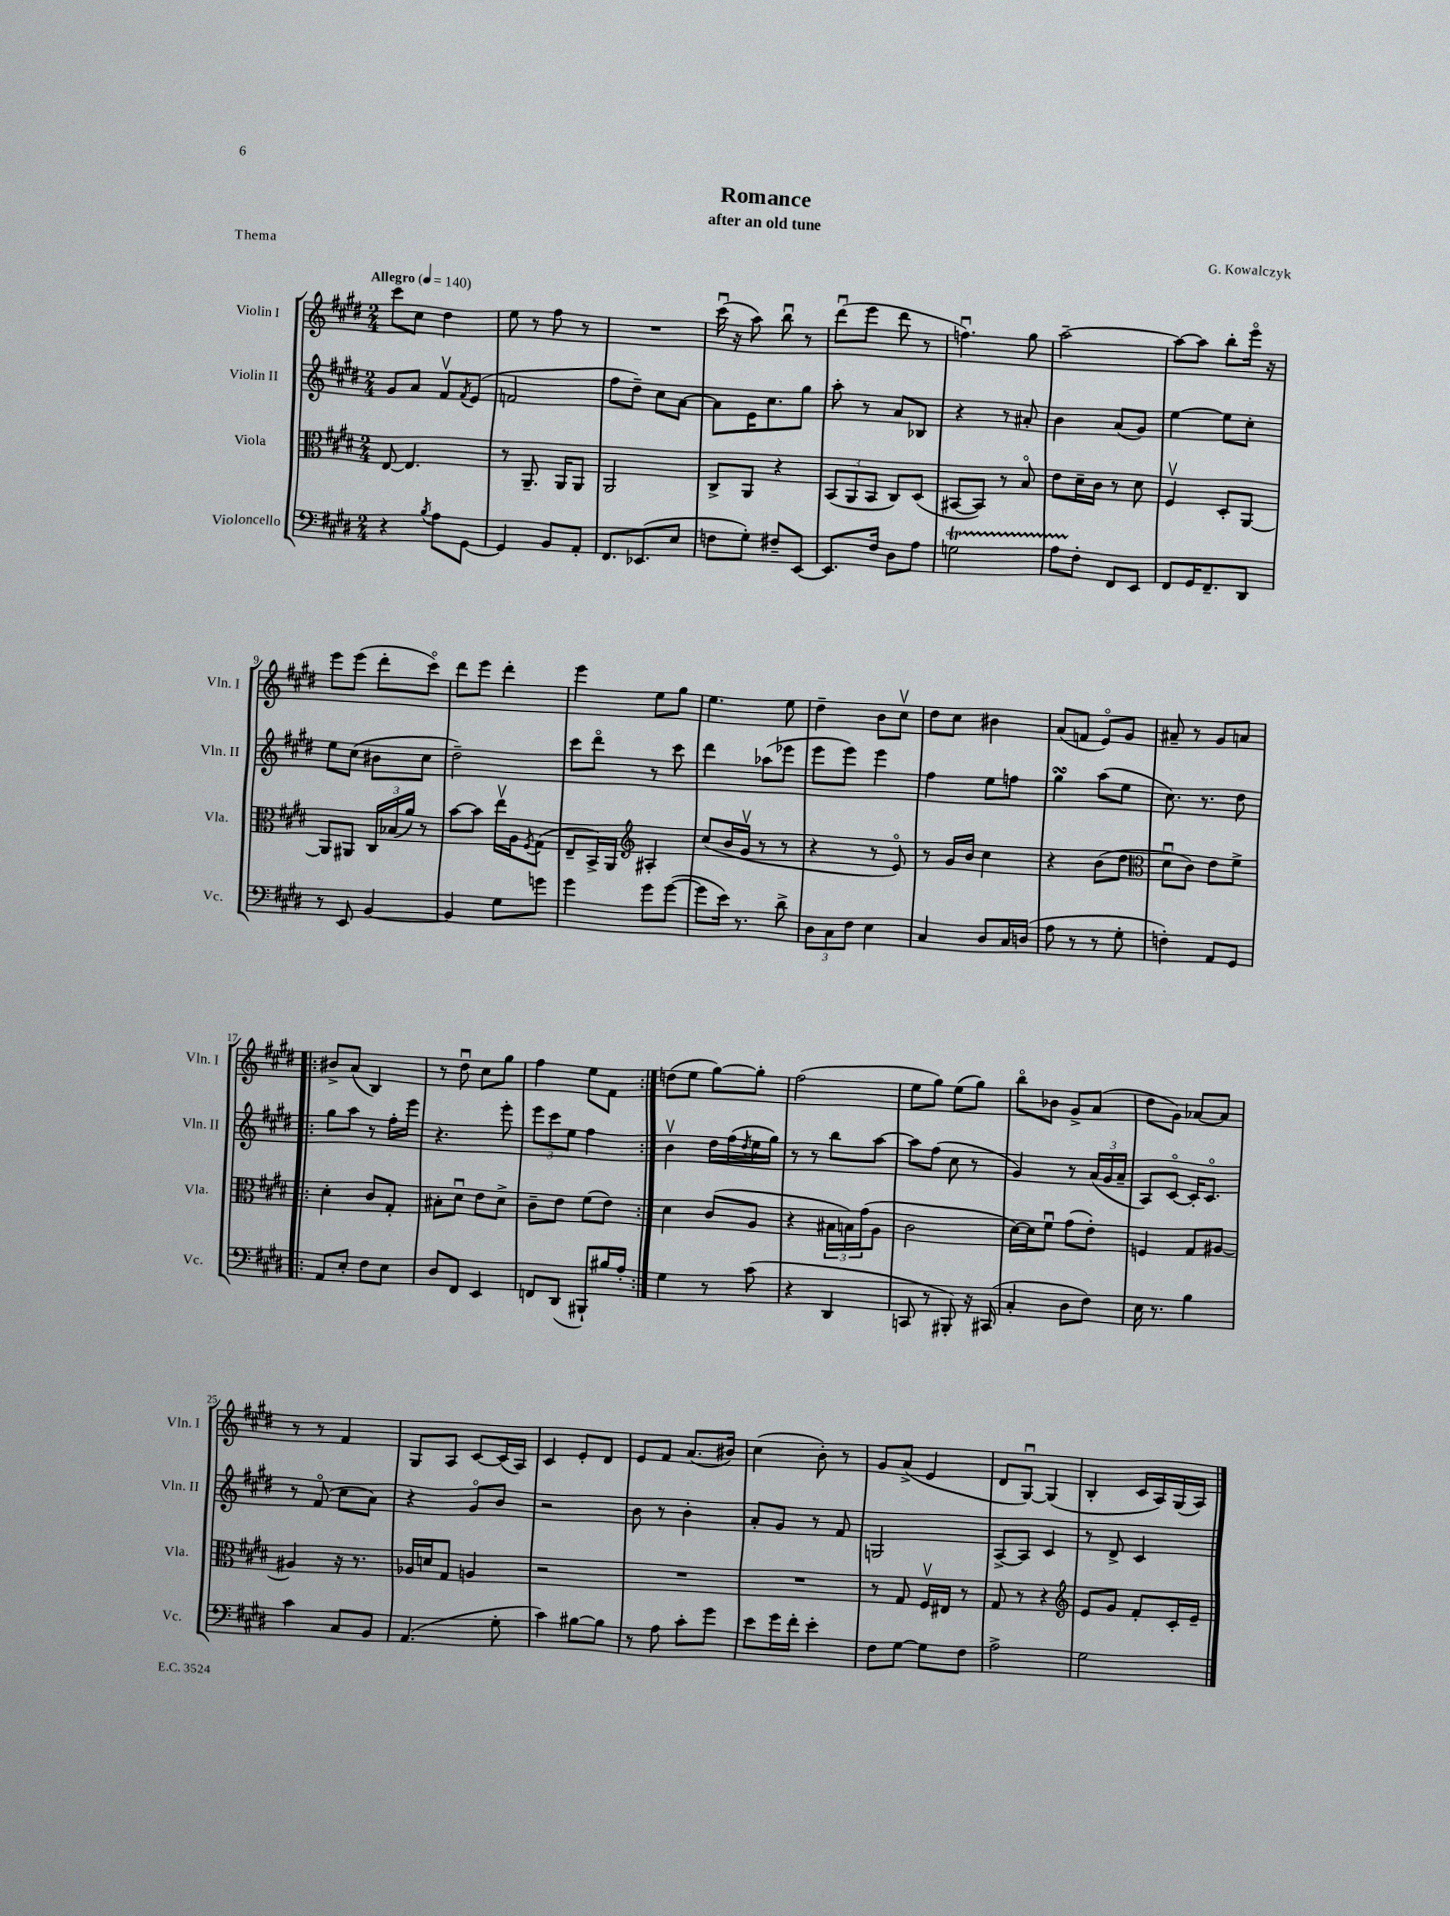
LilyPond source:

\header { title = "Romance" composer = "G. Kowalczyk" subtitle = "after an old tune" piece = "Thema" }
<<
\new StaffGroup <<
\new Staff = "s0" \with { instrumentName = "Violin I" shortInstrumentName = "Vln. I" } {
    \clef treble \key e \major \numericTimeSignature \time 2/4 \tempo "Allegro" 4 = 140
    cis'''8 cis''8 dis''4 |
    e''8 r8 fis''8 r8 |
    R2 |
    cis'''16\downbow( r16 a''8) b''8\downbow r8 |
    dis'''8\downbow( e'''8 dis'''8 r8 |
    f''4.\downbow) gis''8 |
    a''2~-- |
    a''8~ a''8 b''8-. e'''16\flageolet r16 |
    e'''8 e'''8( dis'''8-. cis'''8\flageolet) |
    dis'''8 e'''8 dis'''4-. |
    e'''4 e''8 gis''8 |
    e''4. e''8 |
    dis''4-- b'8 cis''8\upbow |
    dis''8 cis''8 bis'4 |
    a'8( f'8 e'8\flageolet) gis'8 |
    ais'8-- r8 gis'8 a'8 |
    \repeat volta 2 { bis'8-> a'8( b4) |
    r8 dis''8\downbow cis''8 gis''8 |
    fis''4 e''8 fis'8 | }
    d''8( e''8 gis''8~) gis''8-. |
    fis''2( |
    e''8 gis''8) e''8( gis''8) |
    b''8\flageolet bes'8 gis'8-> a'8( |
    dis''8 gis'8) aes'8~ aes'8 |
    r8 r8 fis'4 |
    gis8 a8 cis'8~ cis'16( a16) |
    cis'4 e'8-. dis'8 |
    e'8 fis'8 a'8.( bis'16) |
    cis''4( b'8-.) r8 |
    gis'8 a'8->( e'4 |
    dis'8 gis8~\downbow) gis4( |
    b4-. cis'16 a16) gis16( a16) \bar "|." |
}
\new Staff = "s1" \with { instrumentName = "Violin II" shortInstrumentName = "Vln. II" } {
    \clef treble \key e \major \numericTimeSignature \time 2/4
    gis'8 a'8 fis'8\upbow \acciaccatura { fis'8 } e'8( |
    f'2 |
    fis''8 dis''8--) cis''8 a'8~ |
    a'8 e'16 cis''8. gis''8 |
    a''8-. r8 a'8 bes8 |
    r4 r8 ais'8-. |
    b'4 a'8( gis'8) |
    e''4~ e''8 cis''8-. |
    e''8 cis''8( bis'8 cis''8 |
    dis''2--) |
    cis'''8 dis'''8\flageolet r8 cis'''8 |
    dis'''4 aes''8( ees'''8 |
    e'''8 e'''8) e'''4 |
    fis''4 e''8 f''8 |
    gis''4\turn a''8( e''8 |
    cis''8.) r8. dis''8 |
    \repeat volta 2 { gis''8 a''8 r8 fis''16-. e'''16 |
    r4. e'''8-. |
    \tuplet 3/2 { e'''8 cis'''8 e''8 } fis''4 | }
    b'4\upbow dis''16 fis''16( \acciaccatura { dis''8 } e''16 gis''16) |
    r8 r8 b''8 a''8~ |
    a''8 fis''8( cis''8 r8 |
    gis'4) r8 \tuplet 3/2 { a'16( gis'16 a'16-- } |
    a8) cis'8~\flageolet cis'16-. cis'8.\flageolet |
    r8 fis'8\flageolet( cis''8 a'8) |
    r4 gis'8\flageolet b'8 |
    r2 |
    b'8 r8 b'4-. |
    a'8-. gis'8 r8 fis'8 |
    g2 |
    a8~-> a8 cis'4 |
    r8 dis'8-> cis'4 \bar "|." |
}
\new Staff = "s2" \with { instrumentName = "Viola" shortInstrumentName = "Vla." } {
    \clef alto \key e \major \numericTimeSignature \time 2/4
    e8~ e4. |
    r8 a,8.-- a,16 a,8 |
    a,2 |
    cis8-> a,8 r4 |
    \tuplet 3/2 { b,8( a,8 b,8 } cis8) dis8( |
    bis,8~ bis,8) r8 b8\flageolet |
    e'8 dis'16-- cis'16 r8 dis'8 |
    fis4\upbow dis8-. a,8~ |
    a,8 ais,8 \tuplet 3/2 { cis16 bes16( a'16) } r8 |
    b'8~ b'8 e''16\upbow a16 \acciaccatura { fis8 } gis8( |
    e8-- b,16->) a,16 \clef treble ais4-. |
    cis''8( b'16 gis'16\upbow r8 r8 |
    r4 r8 e'8\flageolet) |
    r8 gis'16 b'16 cis''4 |
    r4 b'8( dis''8 |
    \clef alto dis'8\downbow cis'8) e'8 fis'8-> |
    \repeat volta 2 { dis'4-. cis'8 gis8-. |
    bis8-. dis'8\downbow e'8 dis'8-> |
    cis'8-- e'8 fis'8( e'8) | }
    dis'4 cis'8( a8 |
    r4 \tuplet 3/2 { bis16 b16) gis'16( } a8 |
    cis'2 |
    dis'16~) dis'16 fis'8\downbow gis'8( e'8-.) |
    f4 gis8 ais8~ |
    ais4 r16 r8. |
    aes16 d'16 gis8 a4 |
    r2 |
    R2 |
    R2 |
    r8 gis8 fis16\upbow eis16 r8 |
    gis8 r8 r4 |
    \clef treble e'8 gis'8 fis'8-. cis'16-. e'16-- \bar "|." |
}
\new Staff = "s3" \with { instrumentName = "Violoncello" shortInstrumentName = "Vc." } {
    \clef bass \key e \major \numericTimeSignature \time 2/4
    r4 \acciaccatura { b8 } a8 gis,8~ |
    gis,4 b,8 a,8-. |
    fis,8. ees,8.( e8 |
    f8 gis8-.) fis8-- e,8~ |
    e,8. fis16 dis8 a8 |
    g2\startTrillSpan |
    a8 fis8-.\stopTrillSpan fis,8 e,8 |
    fis,8 gis,16 fis,8.-- dis,8 |
    r8 e,8 b,4~ |
    b,4 gis8 g'8 |
    gis'4 gis'8 gis'8~( |
    gis'8 e'16) r8. dis'8-> |
    \tuplet 3/2 { dis8 cis8 fis8 } e4 |
    cis4 dis8 cis16 d16( |
    a8 r8 r8 gis8-. |
    f4-.) a,8 gis,8 |
    \repeat volta 2 { a,8 e8-. fis8 e8 |
    dis8 fis,8 e,4 |
    f,8 dis,8( bis,,8-!) bis16 a16-. | }
    gis4 r8 cis'8( |
    r4 dis,4 |
    c,8 r8 bis,,8-.) r16 cis,16( |
    cis4-. dis8 fis8) |
    e16 r8. b4 |
    cis'4 cis8 b,8 |
    a,4.( gis8-. |
    cis'4) bis8~ bis8 |
    r8 a8 cis'8-. gis'8 |
    e'8 gis'16 fis'16-. e'4-. |
    fis8 gis8~ gis8 fis8 |
    a2-> |
    gis2 \bar "|." |
}
>>
>>
